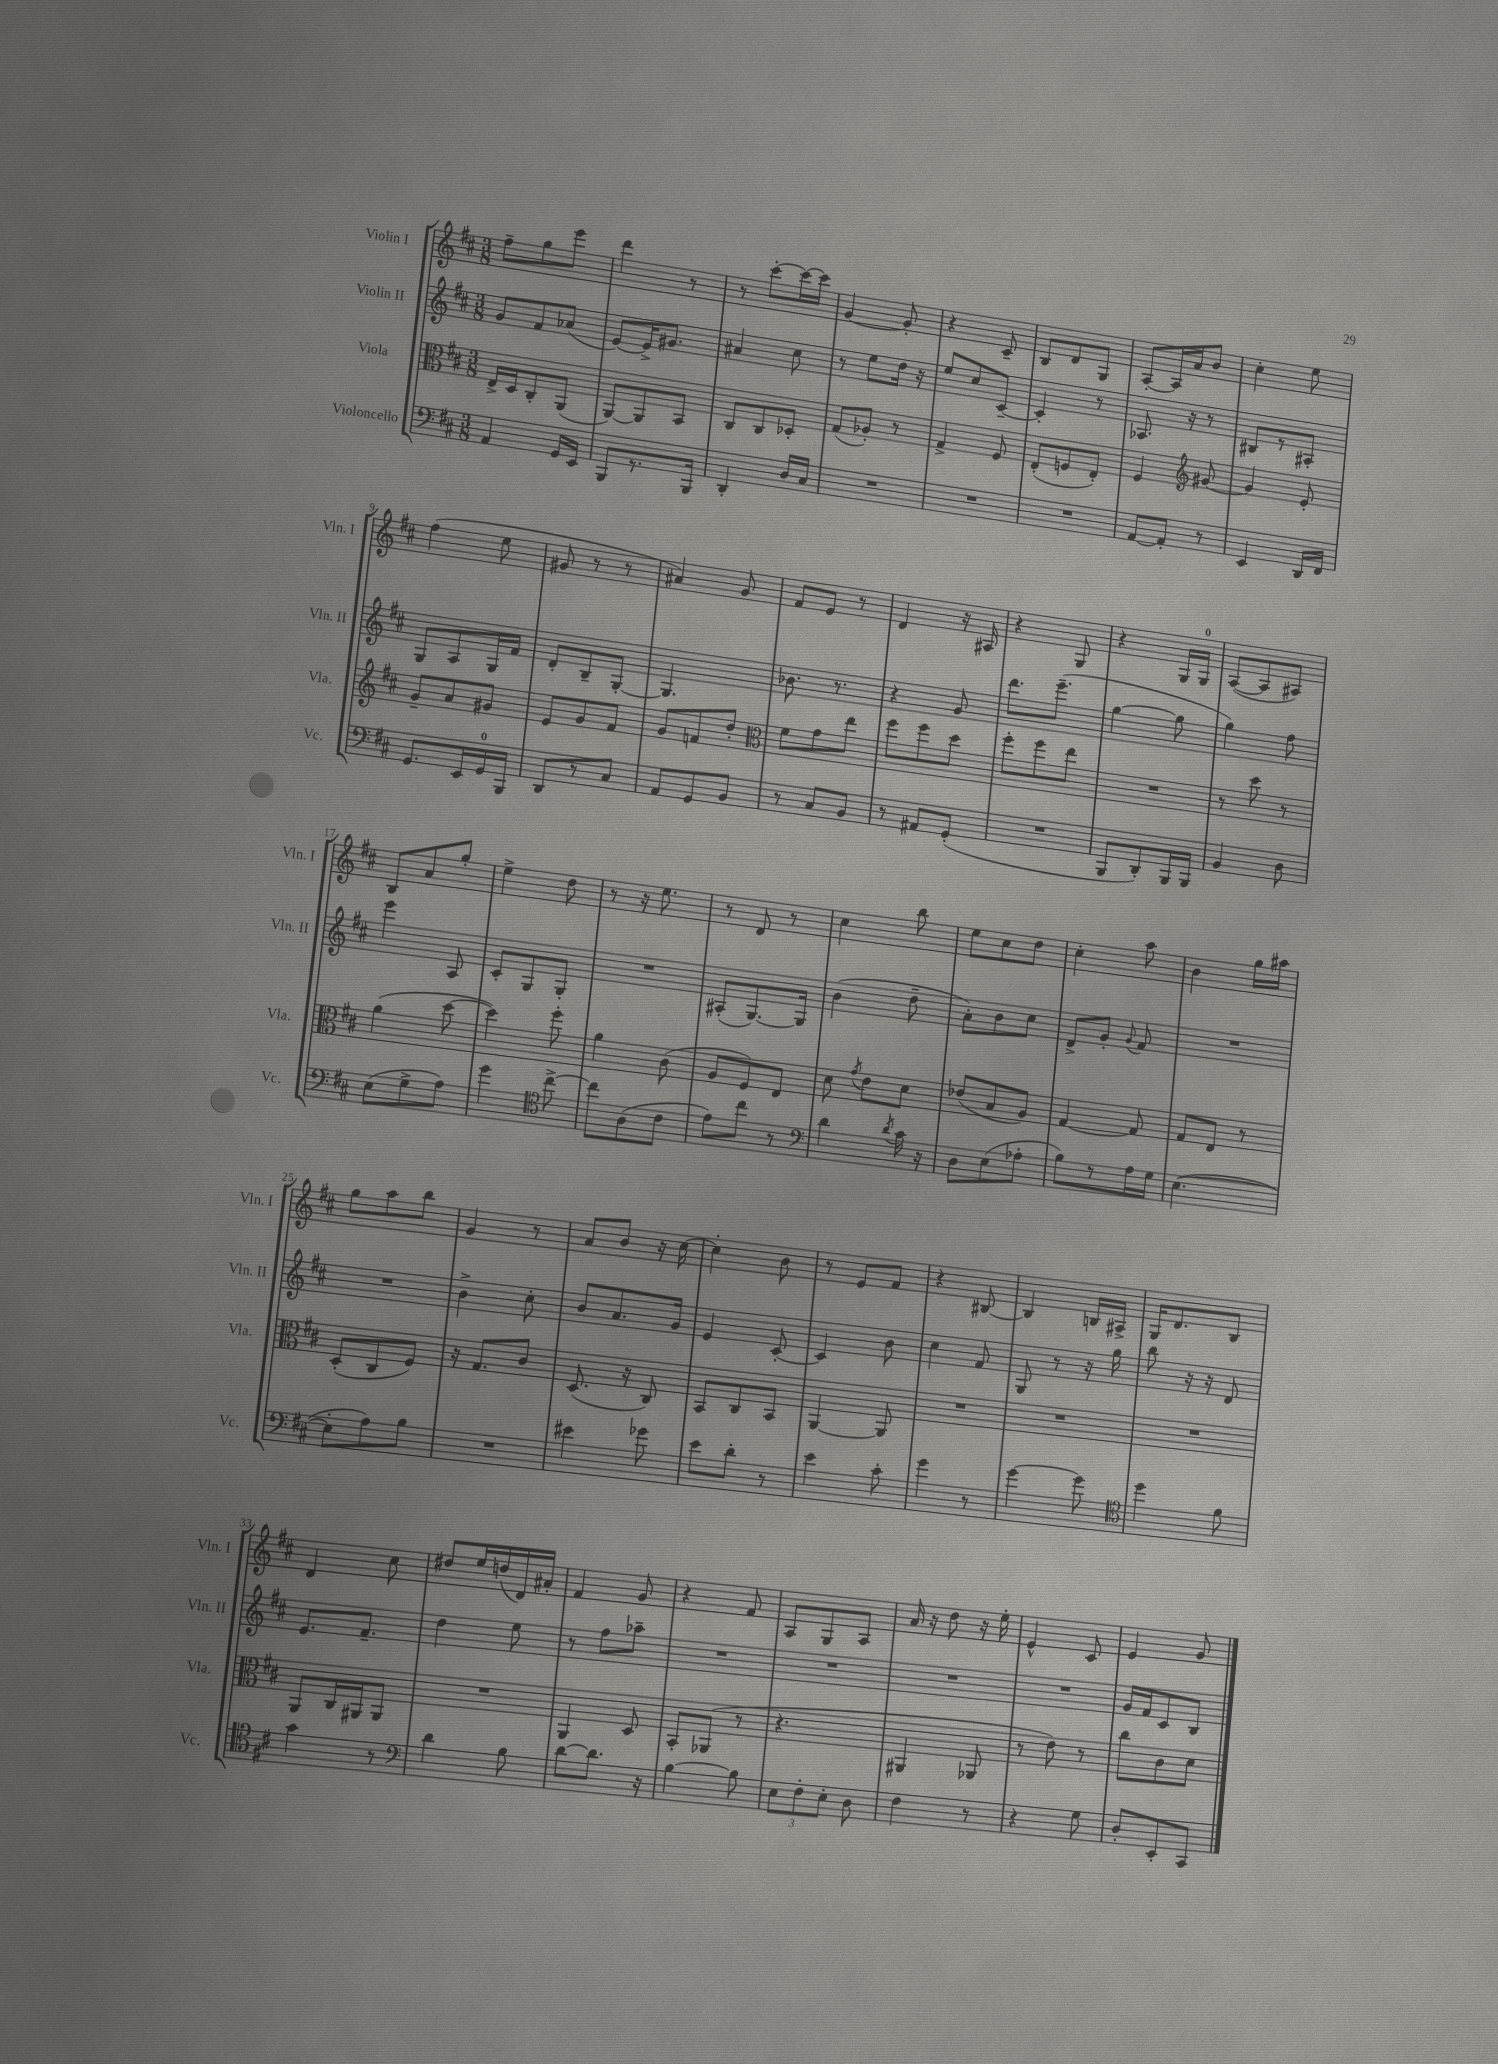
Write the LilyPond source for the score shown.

<<
\new StaffGroup <<
\new Staff = "s0" \with { instrumentName = "Violin I" shortInstrumentName = "Vln. I" } {
    \clef treble \key d \major \numericTimeSignature \time 3/8
    \autoBeamOff fis''8[-- g''8 e'''8] |
    d'''4 r8 |
    r8 cis'''8[~-. cis'''16~ cis'''16] |
    g'4~ g'8-. |
    r4 cis'8-- |
    b8[ d'8 g8] |
    a8[~-. a16 a'16 b'8] |
    cis''4-. e''8 |
    fis''4( e''8 |
    gis'8 r8 r8 |
    ais'4) g'8 |
    fis'8[ e'8] r8 |
    d'4 r16 ais16 |
    r4 g8 |
    r4 g16[ g16]-0 |
    a8[~( a8 ais8]) |
    b8[ a'8 g''8]-. |
    e''4-> d''8 |
    r8 r16 e''8. |
    r8 d'8 r8 |
    cis''4 b''8 |
    e''8[ cis''8 d''8] |
    cis''4-. a''8 |
    b'4 g''16[ ais''16] |
    g''8[ a''8 b''8] |
    g'4 r8 |
    a'8[ b'8] r16 cis''16~ |
    cis''4-. b'8 |
    r8 e'8[ fis'8] |
    r4 bis8~ |
    bis4 b16[ ais16]-> |
    g16[ d'8. b8] |
    d'4 cis''8 |
    dis''8[ e''16 d''16( d'16) ais'16]-. |
    fis'4 g'8 |
    r4 fis'8 |
    a8[ g8 a8] |
    a'16 r16 d''8 r16 e''16-. |
    e'4-^ cis'8 |
    e'4 g'8 \bar "|." |
}
\new Staff = "s1" \with { instrumentName = "Violin II" shortInstrumentName = "Vln. II" } {
    \clef treble \key d \major \numericTimeSignature \time 3/8
    \autoBeamOff g'8[ fis'8 aes'8]( |
    e'8[~) e'16-> gis'8.] |
    ais'4 cis''8 |
    r8 e''8[ d''16] r16 |
    e''8[ cis''8 cis'8]~-- |
    cis'4-. r8 |
    aes8. r16 r8 |
    bis8[ r8 ais8]-. |
    g8[ a8 g16 fis'16] |
    d'8[-. b8-- g8]~-. |
    g4. |
    bes'8. r8. |
    r4 g'8 |
    d'''8.[ e'''8.]--( |
    g''4~ g''8 |
    g''4) fis''8 |
    e'''4 a8 |
    cis'8[-. g8 g8]-. |
    R4. |
    ais8[-.( g8.~) g16] |
    b'4( d''8-- |
    a'8[-.) b'8 cis''8] |
    d'8[-> g'8]-. \appoggiatura { g'8 } fis'8 |
    R4. |
    R4. |
    b'4-> cis''8-. |
    b'8[ a'8. g'16] |
    e'4 cis'8~-. |
    cis'4 b'8 |
    cis''4 fis'8 |
    g8 r8 r16 g''16 |
    b''8 r16 r16 d'8 |
    e'8.[ fis'8.]-- |
    d''4 e''8 |
    r8 fis''8[ aes''8]-- |
    R4. |
    R4. |
    R4. |
    R4. |
    g'16[ fis'16 cis'8 b8] \bar "|." |
}
\new Staff = "s2" \with { instrumentName = "Viola" shortInstrumentName = "Vla." } {
    \clef alto \key d \major \numericTimeSignature \time 3/8
    \autoBeamOff e16[-> d16 cis8-. a,8]( |
    a,8[~) a,8 b,8] |
    cis8[ cis8 des8]-. |
    g8[( aes8]-.) r8 |
    g4-> fis8 |
    e8[-.( f8 e8]-.) |
    fis4 \clef treble gis'8~ |
    gis'4 e'8-. |
    g'8[-- a'8 gis'8] |
    e'8[ g'8 fis'8] |
    g'8[ f'8 d''8]-. |
    \clef alto fis'8[ g'8 e''8] |
    fis''8[ fis''8 d''8] |
    fis''8[-. fis''8 e''8] |
    R4. |
    r8 d''8 r8 |
    a'4( d''8~ |
    d''4) fis''8-. |
    a'4 cis'8( |
    a8[ fis8) e8] |
    d'8 \acciaccatura { g'8 } e'8[ d'8] |
    ees'8[( b8 a8]) |
    g4~ g8 |
    g8[ e8] r8 |
    d8[-.( cis8 fis8]) |
    r16 g8.[ cis'8] |
    d8.( r16 cis8) |
    b,8[ cis8 b,8] |
    a,4~ a,8 |
    R4. |
    R4. |
    R4. |
    a,8[ cis16 ais,16 ais,8] |
    R4. |
    a,4 d8 |
    b,8[-. aes,8]( r8 |
    r4. |
    ais,4 aes,8 |
    r8 e'8) r8 |
    cis''8[ cis'8 d'8] \bar "|." |
}
\new Staff = "s3" \with { instrumentName = "Violoncello" shortInstrumentName = "Vc." } {
    \clef bass \key d \major \numericTimeSignature \time 3/8
    \autoBeamOff a,4 g,16[ e,16] |
    b,,8[ r8. b,,16] |
    d,4-. d16[ cis16] |
    R4. |
    R4. |
    R4. |
    a,8[~ a,8]-. r8 |
    e,4 d,16[ fis,16] |
    g,8.[ e,16 g,16-0 b,,16] |
    d,8[ r8 cis8] |
    a,8[ g,8 b,8] |
    r8 cis8[ b,8] |
    r8 ais,8[ g,8]-.( |
    R4. |
    b,,8[ d,8-.) b,,16 b,,16] |
    b,4 d8 |
    e8[( g8-> a8]) |
    g'4 \clef tenor cis''8~-> |
    cis''8[ a8( cis'8] |
    e'8[) cis''8] r8 |
    \clef bass d'4 \acciaccatura { d'8 } cis'16 r16 |
    d8[ e8( aes8]-. |
    b8[) r8 a16 g16] |
    e4.~( |
    e8[-. a8) b8] |
    R4. |
    eis'4 ges'8 |
    e'8[ d'8]-. r8 |
    e'4 cis'8-. |
    g'4 r8 |
    g'4~ g'8 |
    \clef tenor d''4 fis'8 |
    g'4 r8 |
    \clef bass d'4 b8 |
    d'8[~ d'8.] r16 |
    b4~ b8 |
    \tuplet 3/2 { e8[ fis8-. e8]-. } d8 |
    fis4 r8 |
    r4 g8 |
    d8[-. e,8-. cis,8] \bar "|." |
}
>>
>>
